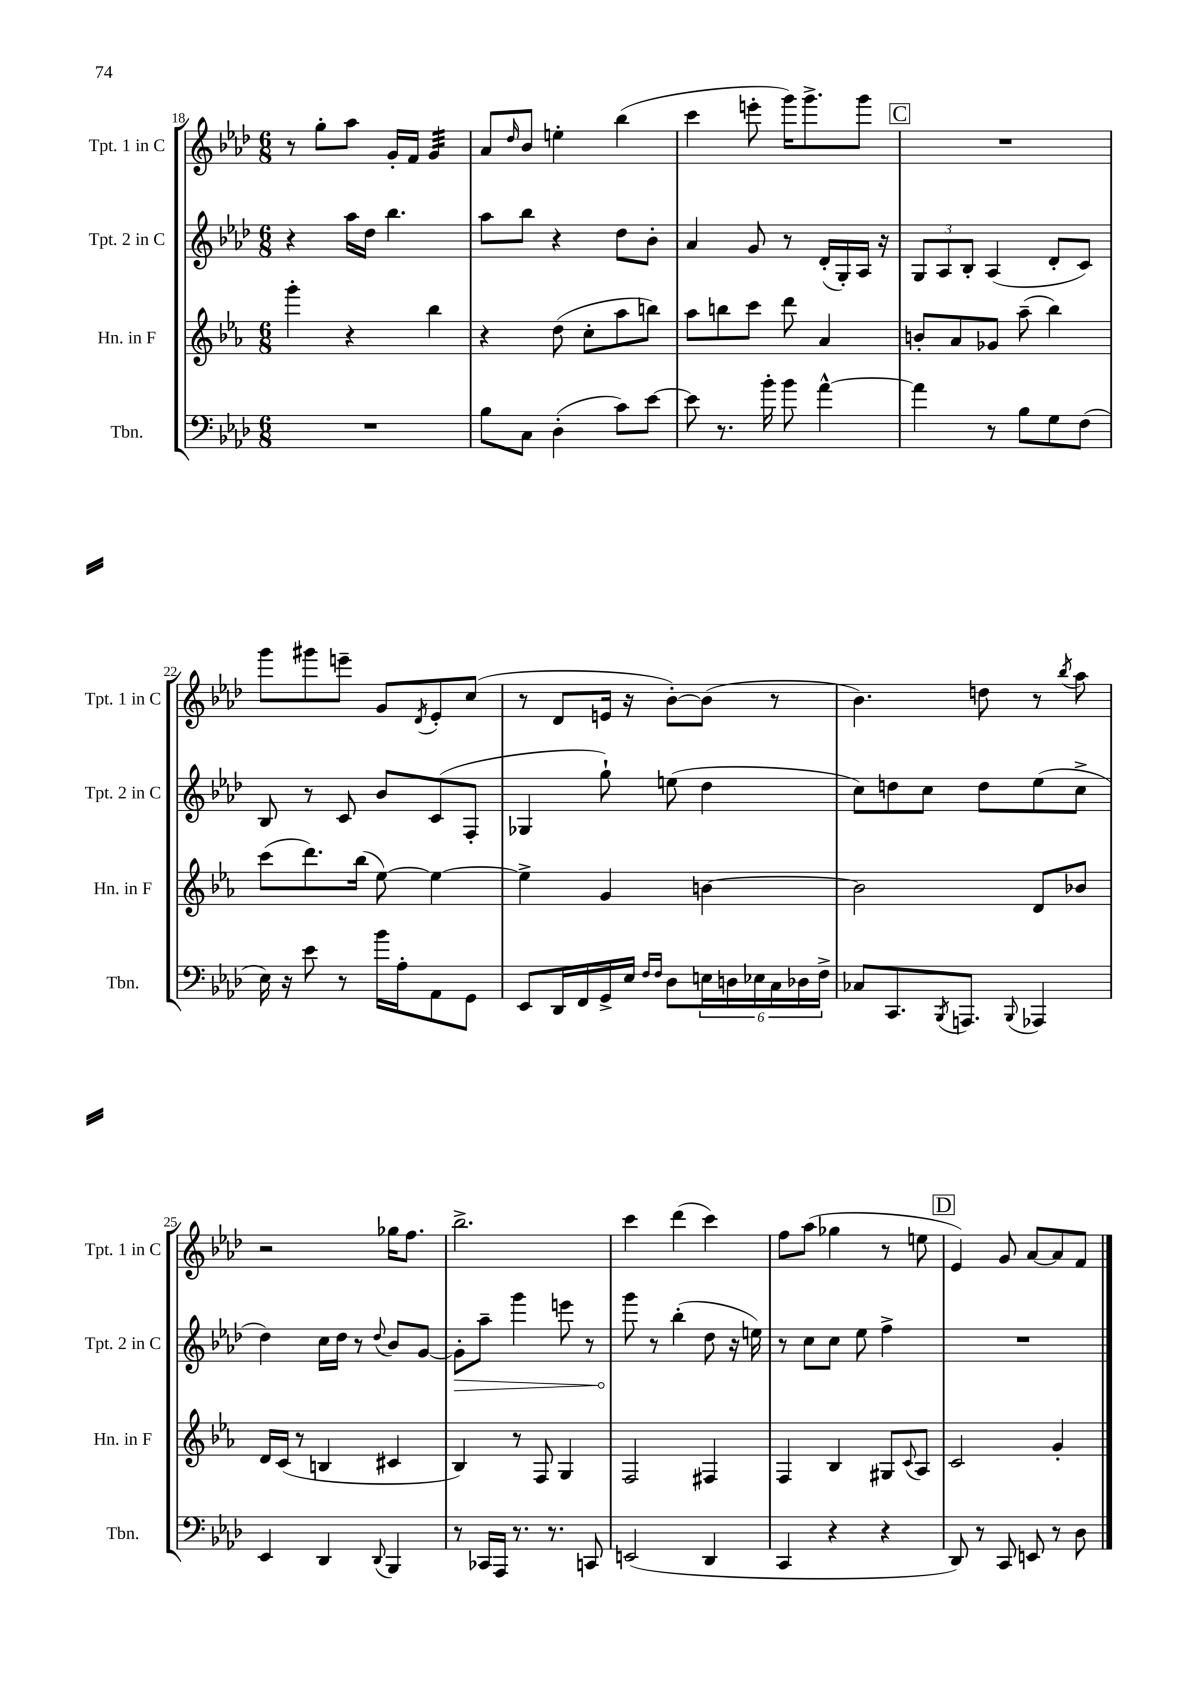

**kern	**kern	**kern	**kern
*staff4	*staff3	*staff2	*staff1
*clefF4	*clefG2	*clefG2	*clefG2
*k[b-e-a-d-]	*k[b-e-a-]	*k[b-e-a-d-]	*k[b-e-a-d-]
*M6/8	*M6/8	*M6/8	*M6/8
2.r	4ggg'	4r	8r
.	.	.	8gg'
.	4r	16aa-	8aa-
.	.	16dd-	.
.	.	4.bb-	16g'
.	.	.	16f
.	4bb-	.	4g
=	=	=	=
8B-	4r	8aa-	8a-
.	.	.	16qqdd-
8C	.	8bb-	8b-
(4D-'	(8dd	4r	4ee'
.	8cc'	.	.
8c)	8aa-	8dd-	(4bb-
[8e-	8bb)	8b-'	.
=	=	=	=
8e-]	8aa-	4a-	4ccc
8.r	8bb	.	.
.	8ccc	8g	8eee'
16b-'	.	.	.
8b-	8ddd	8r	16ggg)
.	.	.	8.ggg^
[4a-^^	4a-	(16d-'	.
.	.	16G')	.
.	.	16A-	8ggg
.	.	16r	.
=	=	=	=
4a-]	8b'	12G	2.r
.	.	12A-	.
.	8a-	.	.
.	.	12B-'	.
8r	8g-	(4A-	.
8B-	(8aa-~	.	.
8G	4bb-)	8d-'	.
(8F	.	8c)	.
=	=	=	=
16E-)	(8ccc	8B-	8ggg
16r	.	.	.
8e-	8.ddd)	8r	8ggg#
8r	.	8c	8eee~
.	(16bb-	.	.
16b-	[8ee-)	8b-	8g
16A-'	.	.	.
.	.	.	8qd-
8AA-	4ee-_	(8c	8e-'
8GG	.	8F'	(8cc
=	=	=	=
8EE-	4ee-^]	4G-	8r
16DD-	.	.	8d-
16FF	.	.	.
16GG^	4g	8gg`)	16e
16E-	.	.	16r
16qqF	.	.	.
16qqF	.	.	.
8D-	.	(8ee	[8b-')
24E	[4b	4dd-	(8b-]
24D	.	.	.
24E-	.	.	.
24C	.	.	8r
24D-	.	.	.
24F^	.	.	.
=	=	=	=
8C-	2b]	8cc)	4.b-)
8.CC	.	8dd	.
.	.	8cc	.
8qBBB-	.	.	.
8.AAA	.	.	.
.	.	8dd	8dd
8qqBBB-	.	.	.
4AAA-	8d	(8ee-	8r
.	.	.	8qbb-
.	8b-	8cc^	8aa-
=	=	=	=
4EE-	16d	4dd-)	2r
.	(16c	.	.
.	8r	.	.
4DD-	4B	16cc	.
.	.	16dd-	.
.	.	8r	.
8qqDD-	.	8qqdd-	.
4BBB-	4c#	8b-	16gg-
.	.	.	8.ff
.	.	[8g	.
=	=	=	=
8r	4B-)	8g']	2.bb-^
16CC-	.	8aa-~	.
16AAA-	.	.	.
8.r	8r	4ggg	.
.	8F	.	.
8.r	.	.	.
.	4G	8eee	.
8CC	.	8r	.
=	=	=	=
(2EE	2F	8ggg	4ccc
.	.	8r	.
.	.	(4bb-'	(4ddd-
4DD-	4F#	8dd-	4ccc)
.	.	16r	.
.	.	16ee)	.
=	=	=	=
4CC	4F	8r	8ff
.	.	8cc	(8aa-
4r	4B-	8cc	4gg-
.	.	8ee-	.
4r	8G#	4ff^	8r
.	8qqc	.	.
.	8A-	.	8ee
=	=	=	=
8DD-)	2c	2.r	4e-)
8r	.	.	.
8CC	.	.	8g
8EE	.	.	[8a-
8r	4g'	.	8a-]
8D-	.	.	8f
==	==	==	==
*-	*-	*-	*-
